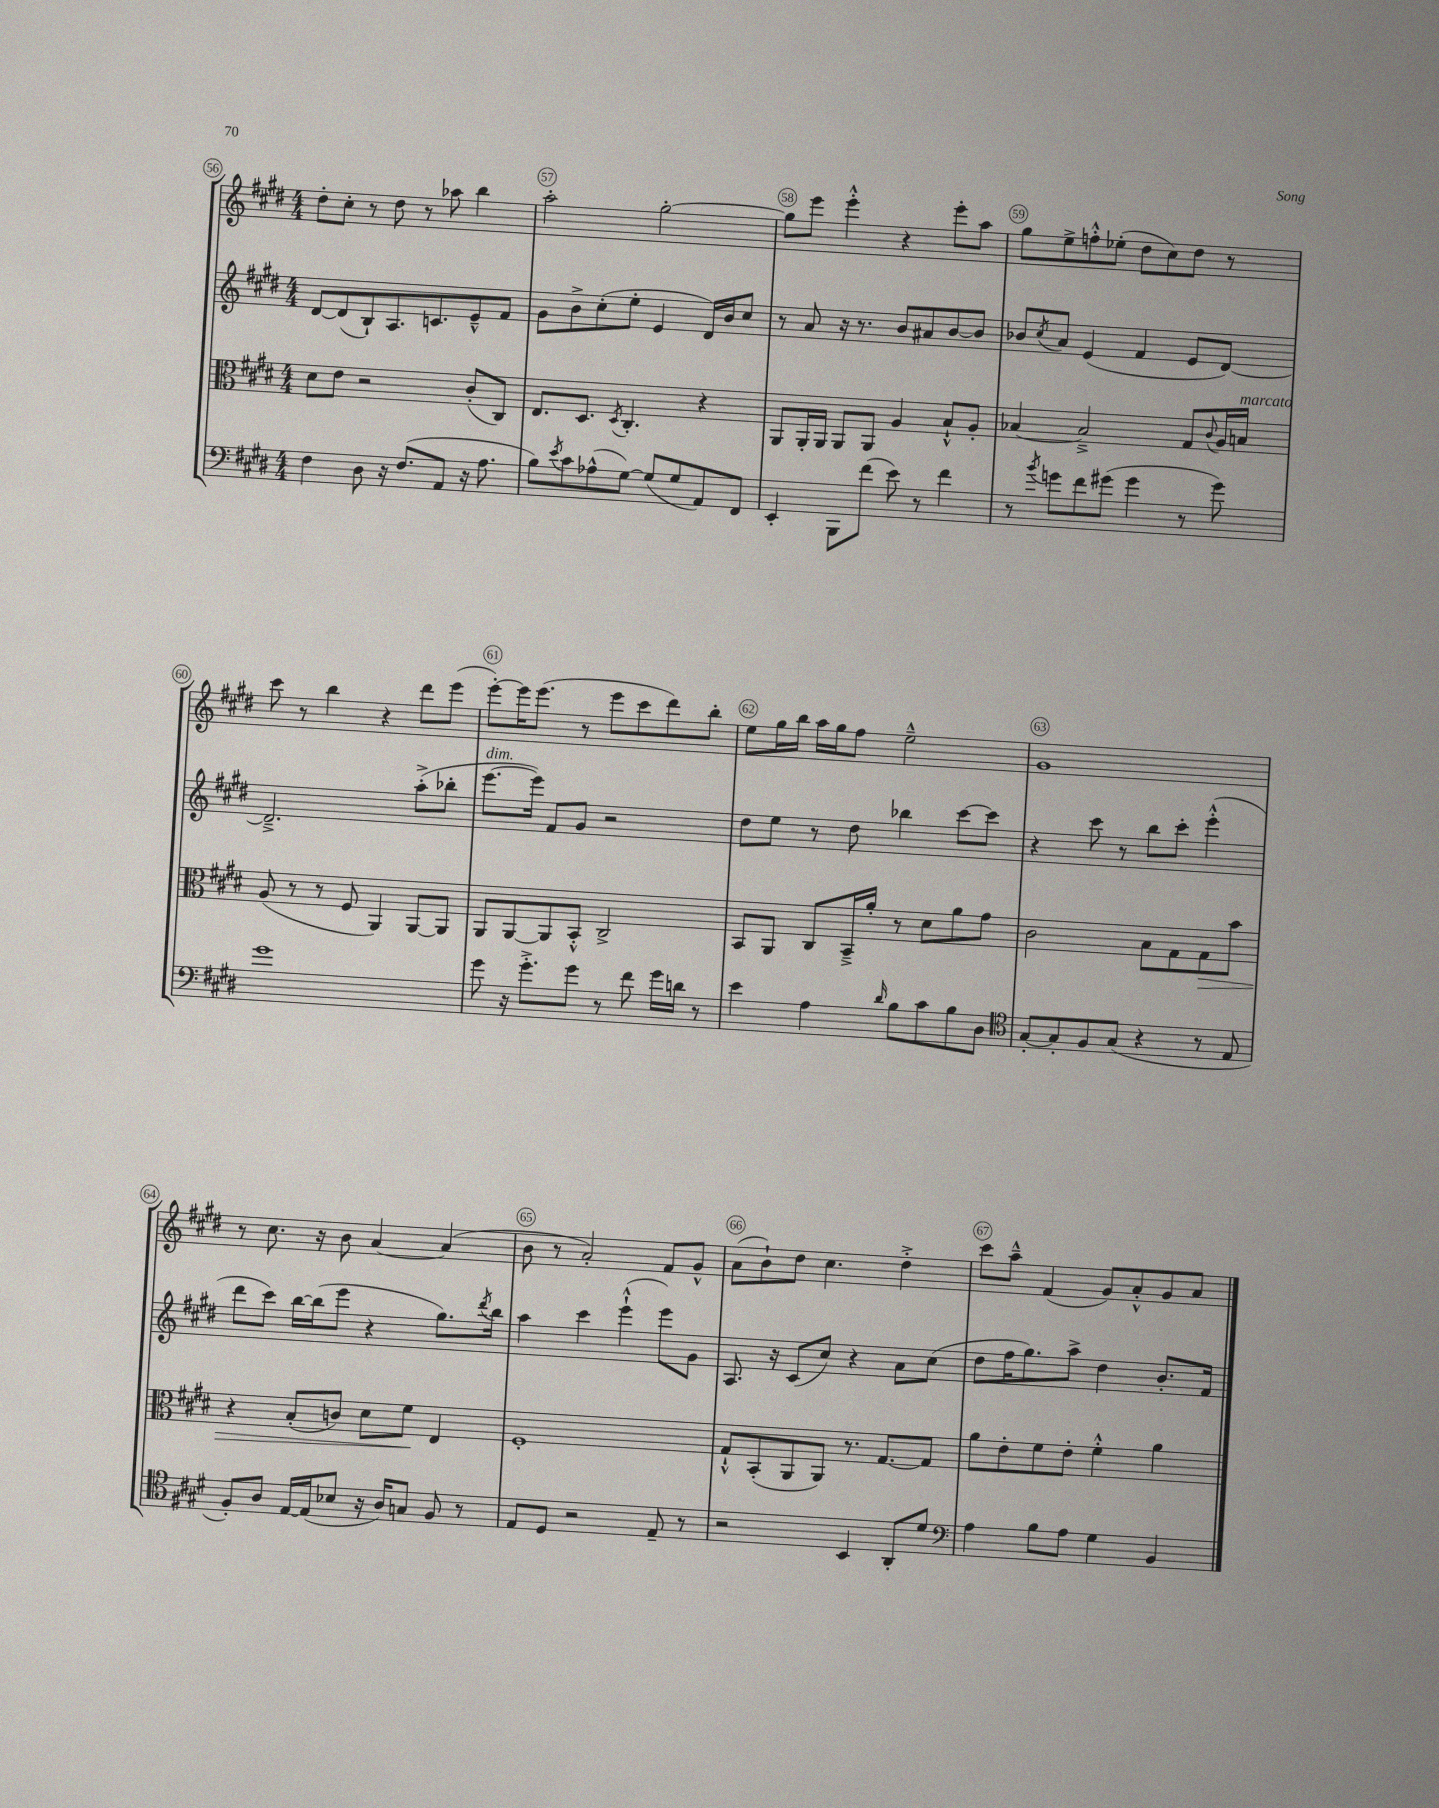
<<
\new StaffGroup <<
\new Staff = "s0" {
    \clef treble \key e \major \numericTimeSignature \time 4/4
    dis''8-. cis''8-. r8 dis''8 r8 aes''8 b''4 |
    a''2-. gis''2~-. |
    gis''8 e'''8 e'''4-.-^ r4 e'''8-. a''8 |
    gis''8 e''8-> f''8-.-^ ees''8-.( dis''8 cis''8) dis''8 r8 |
    cis'''8 r8 b''4 r4 dis'''8 e'''8( |
    e'''8~-.) e'''16 e'''8.( r8 e'''8 cis'''8 dis'''8) b''8-. |
    e''8 gis''16 b''16 a''16 gis''16 fis''8 e''2---^ |
    gis'1 |
    r8 cis''8. r16 b'8 a'4~ a'4( |
    b'8 r8 a'2-.) fis'8 gis'8-^ |
    a'8( b'8-!) dis''8 cis''4. dis''4-.-> |
    cis'''8 a''8---^ fis'4( gis'8) a'8-.-^ gis'8 a'8 \bar "|." |
}
\new Staff = "s1" {
    \clef treble \key e \major \numericTimeSignature \time 4/4
    dis'8~ dis'8( b8-!) a8. c'8. e'8---^ fis'8 |
    gis'8 b'8-> cis''8-.( e''8-. e'4 dis'16) b'16 cis''8 |
    r8 a'8 r16 r8. b'8 ais'8 b'8~ b'8 |
    bes'8 \acciaccatura { cis''8 } a'8 e'4( fis'4 e'8 dis'8~) |
    dis'2.---> a''8-.->( bes''8-. |
    e'''8.~^\markup { \italic "dim." } e'''16) fis'8 gis'8 r2 |
    dis''8 e''8 r8 dis''8 bes''4 cis'''8~ cis'''8 |
    r4 cis'''8 r8 b''8 cis'''8-. e'''4-.-^( |
    dis'''8 cis'''8) b''16~ b''16( e'''8 r4 gis''8.) \acciaccatura { dis'''8 } b''16 |
    a''4 cis'''4 e'''4-!-^( e'''8) gis'8 |
    a8. r16 cis'8( cis''8) r4 a'8 cis''8( |
    dis''8 fis''16 gis''8.) a''8-> dis''4 b'8.-. fis'16 \bar "|." |
}
\new Staff = "s2" {
    \clef alto \key e \major \numericTimeSignature \time 4/4
    dis'8 e'8 r2 cis'8-.( cis8) |
    e8. dis8. \acciaccatura { dis8 } cis4.-. r4 |
    a,8 a,16-. a,16 a,8 a,8 a4 b8-!-^ a8-. |
    bes4~ bes2---> gis8 \appoggiatura { cis'8 } a16 b16^\markup { \italic "marcato" } |
    a8( r8 r8 fis8 a,4) a,8~ a,8 |
    a,8 a,8~ a,8 b,8-.-^ cis2-> |
    b,8 a,8 cis8 b,16---> a'16-. r8 dis'8 a'8 gis'8 |
    cis'2 b8 gis8 gis8\> b'8 |
    r4 b8-.( c'8) dis'8 fis'8\! e4 |
    fis1-. |
    gis8-!-^ b,8-.( a,8 a,8) r8. gis8.~ gis8 |
    a'8 e'8-. fis'8 e'8-. fis'4-.-^ a'4 \bar "|." |
}
\new Staff = "s3" {
    \clef bass \key e \major \numericTimeSignature \time 4/4
    fis4 dis8 r16 fis8.( a,8 r16 a8. |
    b8) \acciaccatura { e'8 } cis'8 aes8-^( gis8~) gis8( gis8 a,8) fis,8 |
    e,4-. b,,8 fis'8( e'8) r8 fis'4 |
    r8 \acciaccatura { b'8 } g'8 fis'8 gis'8( gis'4 r8 gis'8) |
    gis'1 |
    gis'8 r16 gis'8.-.-> gis'8 r8 fis'8 gis'16 d'16 r8 |
    e'4 a4 \grace { dis'16 } b8 cis'8 b8 dis8 |
    \clef tenor gis8~-. gis8-. fis8 gis8( r4 r8 e8 |
    fis8-.) a8 e16~ e16( bes8 r16 a16) g8 fis8 r8 |
    e8 dis8 r2 e8-- r8 |
    r2 b,4 a,8-. dis'8 |
    \clef bass a4 b8 a8 gis4 b,4 \bar "|." |
}
>>
>>
\layout { \context { \Score currentBarNumber = #56 \override BarNumber.break-visibility = ##(#f #t #t) barNumberVisibility = #all-bar-numbers-visible \override BarNumber.stencil = #(make-stencil-circler 0.1 0.3 ly:text-interface::print) } }
